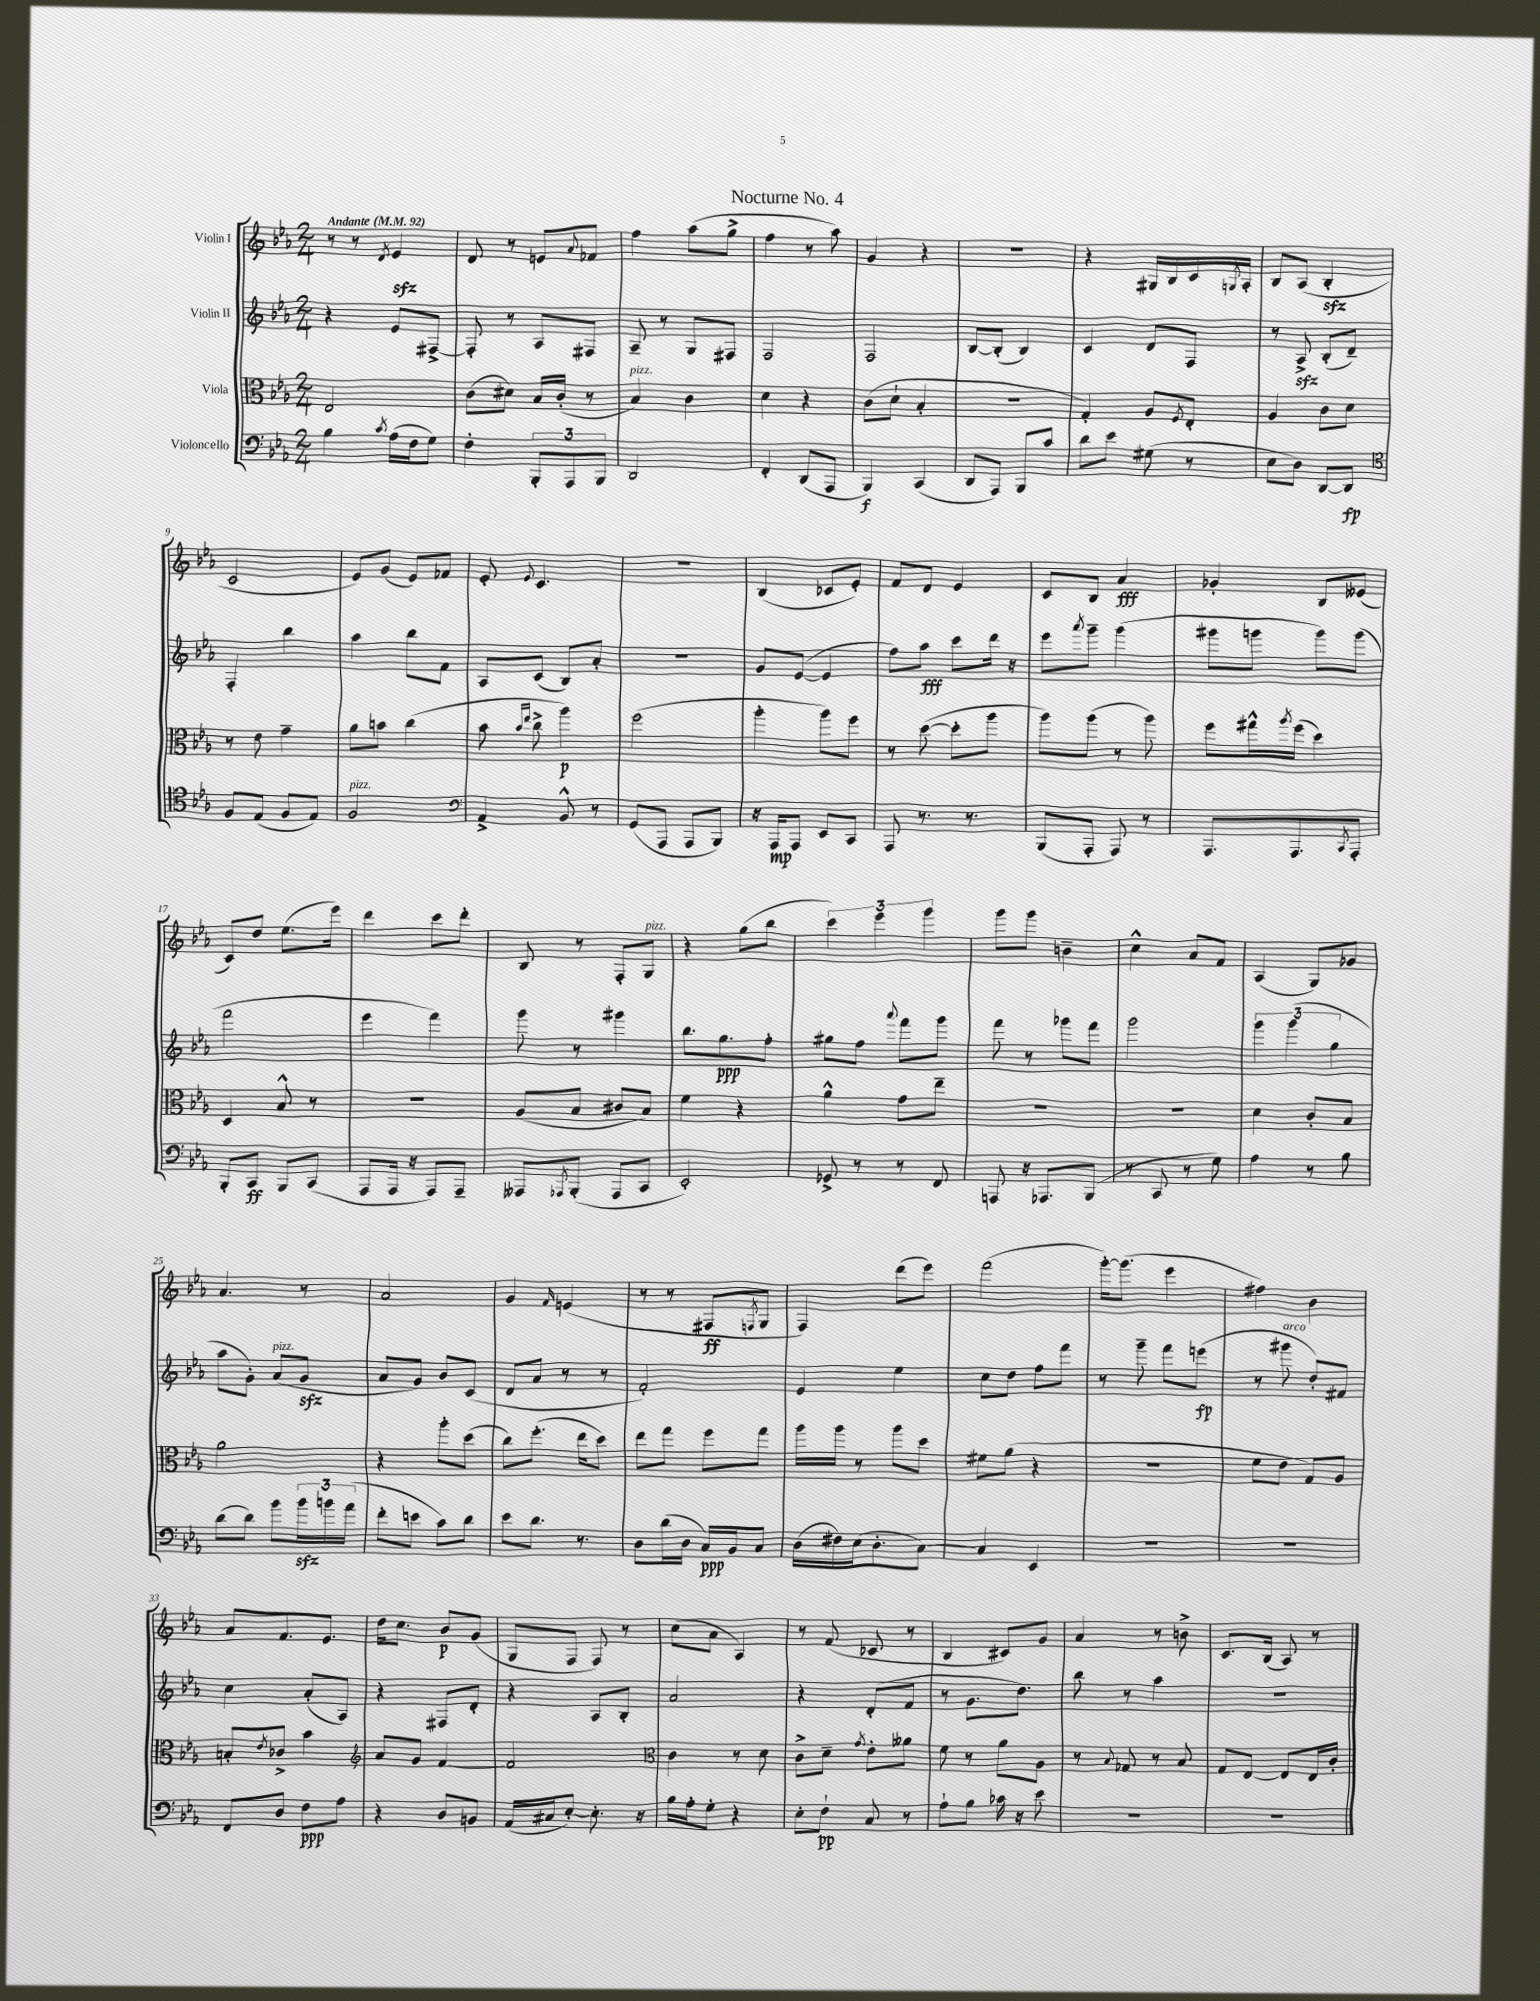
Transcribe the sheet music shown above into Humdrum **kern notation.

**kern	**kern	**kern	**kern
*staff4	*staff3	*staff2	*staff1
*clefF4	*clefC3	*clefG2	*clefG2
*k[b-e-a-]	*k[b-e-a-]	*k[b-e-a-]	*k[b-e-a-]
*M2/4	*M2/4	*M2/4	*M2/4
*MM92	*MM92	*MM92	*MM92
4B-\	2E-/	4r	8r
.	.	.	8r
8qc/	.	.	8qd/
(16A-\LL	.	8e-/L	4e-/
16F\J	.	.	.
8G\J)	.	[8F#^/J	.
=	=	=	=
4F'\	(8c\L	8F#'/]	8d/
.	8d#\J)	8r	8r
12BBB-'/L	16B-/LL	8A-/L	8e/L
.	(16c'/JJ	.	.
12AAA-/	.	.	.
.	.	.	8qqa-/
.	8r	8F#/J	8f-/J
12BBB-/J	.	.	.
=	=	=	=
2DD/	4B-/)	8A-~/	4ff\
.	.	8r	.
.	4c\	8G/L	(8aa-\L
.	.	8F#/J	8gg^\J
=	=	=	=
4FF'/	4d\	2F/	4ff\
(8DD/L	4r	.	8r
8AAA-/J	.	.	8aa-\)
=	=	=	=
4BBB-/)	(8c\L	2F/	4g/
.	8d`\J	.	.
(4CC/	4B-'/	.	4r
=	=	=	=
8DD/L	2r	[8B-/L	2r
8AAA-/J)	.	(8B-'/]J	.
8BBB-/L	.	4B-/)	.
8c/J	.	.	.
=	=	=	=
8d\L	4G'/)	4c/	4r
8e-\J	.	.	.
(8G#\	8A-/L	8d/L	16G#/LL
.	.	.	16B-/
.	8qF/	.	.
8r	8E-'/J	8F/J	16c/
.	.	.	8qG/
.	.	.	16A-'/JJ
=	=	=	=
8E-\L	4A-/	8r	8B-/L
8D\J)	.	8A-^/	(8A-/J
[8DD/L	8c\L	(8B-'/L	4B-'/
8DD/]J	8d\J	8d~/J)	.
=	=	=	=
*clefC4	*	*	*
8F/L	8r	4F'/	2c/
(8E-/J	8e-\	.	.
8F/L	4g~\	4bb-\	.
8E-/J)	.	.	.
=	=	=	=
2F/	8a-\L	4aa-\	8e-/L)
.	8b\J	.	(8g/J
.	(4cc\	8bb-\L	8e-/L)
.	.	8f\J	8f-/J
=	=	=	=
*clefF4	*	*	*
4AA-^/	8b-\	8A-/L	8e-'/
.	16qqb-/LL	.	.
.	16qqee-/JJ	.	8qqe-/
.	8cc^\	(8c/J	4.c/
8BB-^^/	4aa-\)	8B-/L)	.
8r	.	8a-'/J	.
=	=	=	=
(8GG/L	(2ff\	2r	2r
8AAA-/J	.	.	.
8AAA-/L	.	.	.
8BBB-/J)	.	.	.
=	=	=	=
16r	4aa-'\	8g/L	(4B-/
16AAA-/LK	.	.	.
8AAA-/J	.	([8e-/J	.
8EE-/L	8aa-\L)	4e-/]	8c-/L
8CC/J	8ff\J	.	8e-'/J)
=	=	=	=
8AAA-/	8r	8ff\L)	8f/L
8.r	([8dd\	8aa-\J	8d/J
.	8dd'\]L	8ccc\L	4e-/
8.r	.	.	.
.	8aa-\J	16ddd\Jk	.
.	.	16r	.
=	=	=	=
(8BBB-/L	8aa-\L)	8eee-\L	8c/L
.	.	8qaaa-/	.
8AAA-'/J	(8aa-\J	8ggg~\J	8B-/J
8AAA-/)	8r	(4ggg\	4a-/
8r	8aa-\)	.	.
=	=	=	=
8.AAA-/L	8ff\L	8ggg#\L	4g-'/
.	16gg#^^\L	8ggg\J	.
.	8qaa-/	.	.
8.AAA-/	(16ff\JJ	.	.
.	4dd\)	8ggg\L)	8B-/L
8qCC/	.	.	.
8AAA-'/J	.	(8ggg\J	(8e--/J
=	=	=	=
8BBB-'/L	4D/	2fff\	8c/L)
8CC/J	.	.	8dd/J
8BBB-/L	8B-^^/	.	(8.ee-\L
(8CC/J	8r	.	.
.	.	.	16eee-\Jk)
=	=	=	=
8AAA-/L	2r	4eee-\	4ddd\
16AAA-/Jk	.	.	.
16r	.	.	.
8AAA-/L)	.	4fff\)	8ccc\L
8AAA-~/J	.	.	8ddd'\J
=	=	=	=
8AAA--/L	(8A-/L	8ggg\	8B-/
8qAAA-/	.	.	.
(8BBB-'/J	8B-/J	8r	8r
8AAA-/L	8c#/L	4ggg#\	8F'/L
8CC/J	8B-/J)	.	8G/J
=	=	=	=
2EE-'/)	4f\	8.bb-\L	4r
.	.	8.gg\	.
.	4r	.	(8gg\L
.	.	8ff'\J	8bb-\J
=	=	=	=
8GG-^/	4a-^^\	8gg#\L	6ccc\)
8r	.	8ff\J	.
.	.	.	6eee-\
.	.	8qqaaa-/	.
8r	8g\L	8fff\L	.
.	.	.	6ggg\
8FF/	8ee-~\J	8ggg\J	.
=	=	=	=
8AAA/	2r	8fff\	8ggg\L
16r	.	8r	8ggg\J
8.AAA-/L	.	.	.
.	.	8ggg-\L	4b~\
(8BBB-/J	.	8fff\J	.
=	=	=	=
8r	2r	2ggg\	4cc^^\
8CC/	.	.	.
8r	.	.	8a-/L
8G\)	.	.	8f/J
=	=	=	=
4A-\	4d\	6ggg\	(4A-/
.	.	(6ggg\	.
8r	8c'/L	.	8G/L)
.	.	6gg\	.
8B-\	8B-/J	.	8g-/J
=	=	=	=
(8d\L	2a-\	8aa-\L	4.a-/
8d\J)	.	8g'\J)	.
8b-\L	.	(8a-/L	.
24b-\L	.	8g/J	8r
24b\	.	.	.
(24a-\JJ	.	.	.
=	=	=	=
8f'\L	4r	8a-/L	2a-/
8e\J	.	8g/J)	.
8c\L)	8aa-'\L	8b-/L	.
8d\J	(8dd\J	(8c/J	.
=	=	=	=
8e-\L	8cc\L)	8d/L	4g/
8.d\J	(8.ff'\J	8a-/J	.
.	.	.	16qqf/
.	.	8r	(4e/
8.r	16ee-\LK	.	.
.	8dd\J)	8r	.
=	=	=	=
8D\L	8ee-\L	2f'/)	8r
(16d\L	8gg\J	.	8r
16D\JJ	.	.	.
16C/LL)	8ff\L	.	8F#/L
16BB-/J	.	.	.
.	.	.	8qF/
8C/J	8gg\J	.	8G/J
=	=	=	=
(16D\LL	16aa-\LL	4e-/	4F/)
16F#\)	16aa-\JJ	.	.
(16E-\J	8r	.	.
8.D'\	.	.	.
.	8aa-\L	4ee-\	(8ddd\L
[8C\J)	8dd\J	.	8eee-\J)
=	=	=	=
4C/]	8f#\L	8cc\L	(2fff\
.	(8a-\J	8dd\J	.
4EE-/	4r	8ff\L	.
.	.	8fff\J	.
=	=	=	=
2r	2r	8r	[16ggg'\LK)
.	.	.	(8.ggg\]J
.	.	8ggg~\	.
.	.	8fff\L	4eee-\
.	.	(8eee\J	.
=	=	=	=
2r	8f\L	8r	4ff#\)
.	8e-\J	8ggg#\	.
.	8G/L)	8dd'/L)	4b-\
.	8A-/J	8f#/J	.
=	=	=	=
8FF/L	8B'/L	4cc\	8a-/L
.	8qe-/	.	.
8D/J	8c-^/J	.	8.f/
8F\L	4b-\	(8a-'/L	.
.	.	.	8.e-/J
8A-\J	.	8A-/J)	.
=	=	=	=
*	*clefG2	*	*
4r	8a-/L	4r	16dd\LK
.	.	.	8.cc\J
.	8g/J	.	.
8D/L	[4f/	8F#/L	8b-/L
8BB/J	.	8d'/J	(8g/J
=	=	=	=
(16AA-/LL	2f/]	4r	8G/L
16C#/J	.	.	.
[8E-'/J)	.	.	8F/J
8.E-'\]	.	8A-/L	8F/)
.	.	8B-'/J	8r
16r	.	.	.
=	=	=	=
*	*clefC3	*	*
16B-\LL	4c\	2a-/	(8cc\L
16A-'\J	.	.	.
8G'\J	.	.	8a-\J
4r	8r	.	4A-/)
.	8d\	.	.
=	=	=	=
8E-'\L	8c^\L	4r	8r
8F`\J	8d~\J	.	(8f/
.	8qg/	.	.
8C/	8e-'\L	(8d'/L	8c-/
8r	8a--\J	8f/J	8r
=	=	=	=
8A-`\L	8f\	8r	4B-/
8B-\J	8r	8.g\L	.
16c-\	8a-\L	.	8c#/L)
16r	.	8.dd\J)	.
8e-\	8A-\J	.	8g/J
=	=	=	=
2r	8r	8bb-\	4a-/
.	8qqB-/	.	.
.	8G-/	8r	.
.	8r	4aa-\	8r
.	8B-/	.	8b^\
=	=	=	=
2r	8G/L	2r	8.c/L
.	[8E-/J	.	.
.	.	.	(16B-/Jk
.	8E-/]L	.	8A-/)
.	16E-/L	.	8r
.	16c'/JJ	.	.
==	==	==	==
*-	*-	*-	*-
